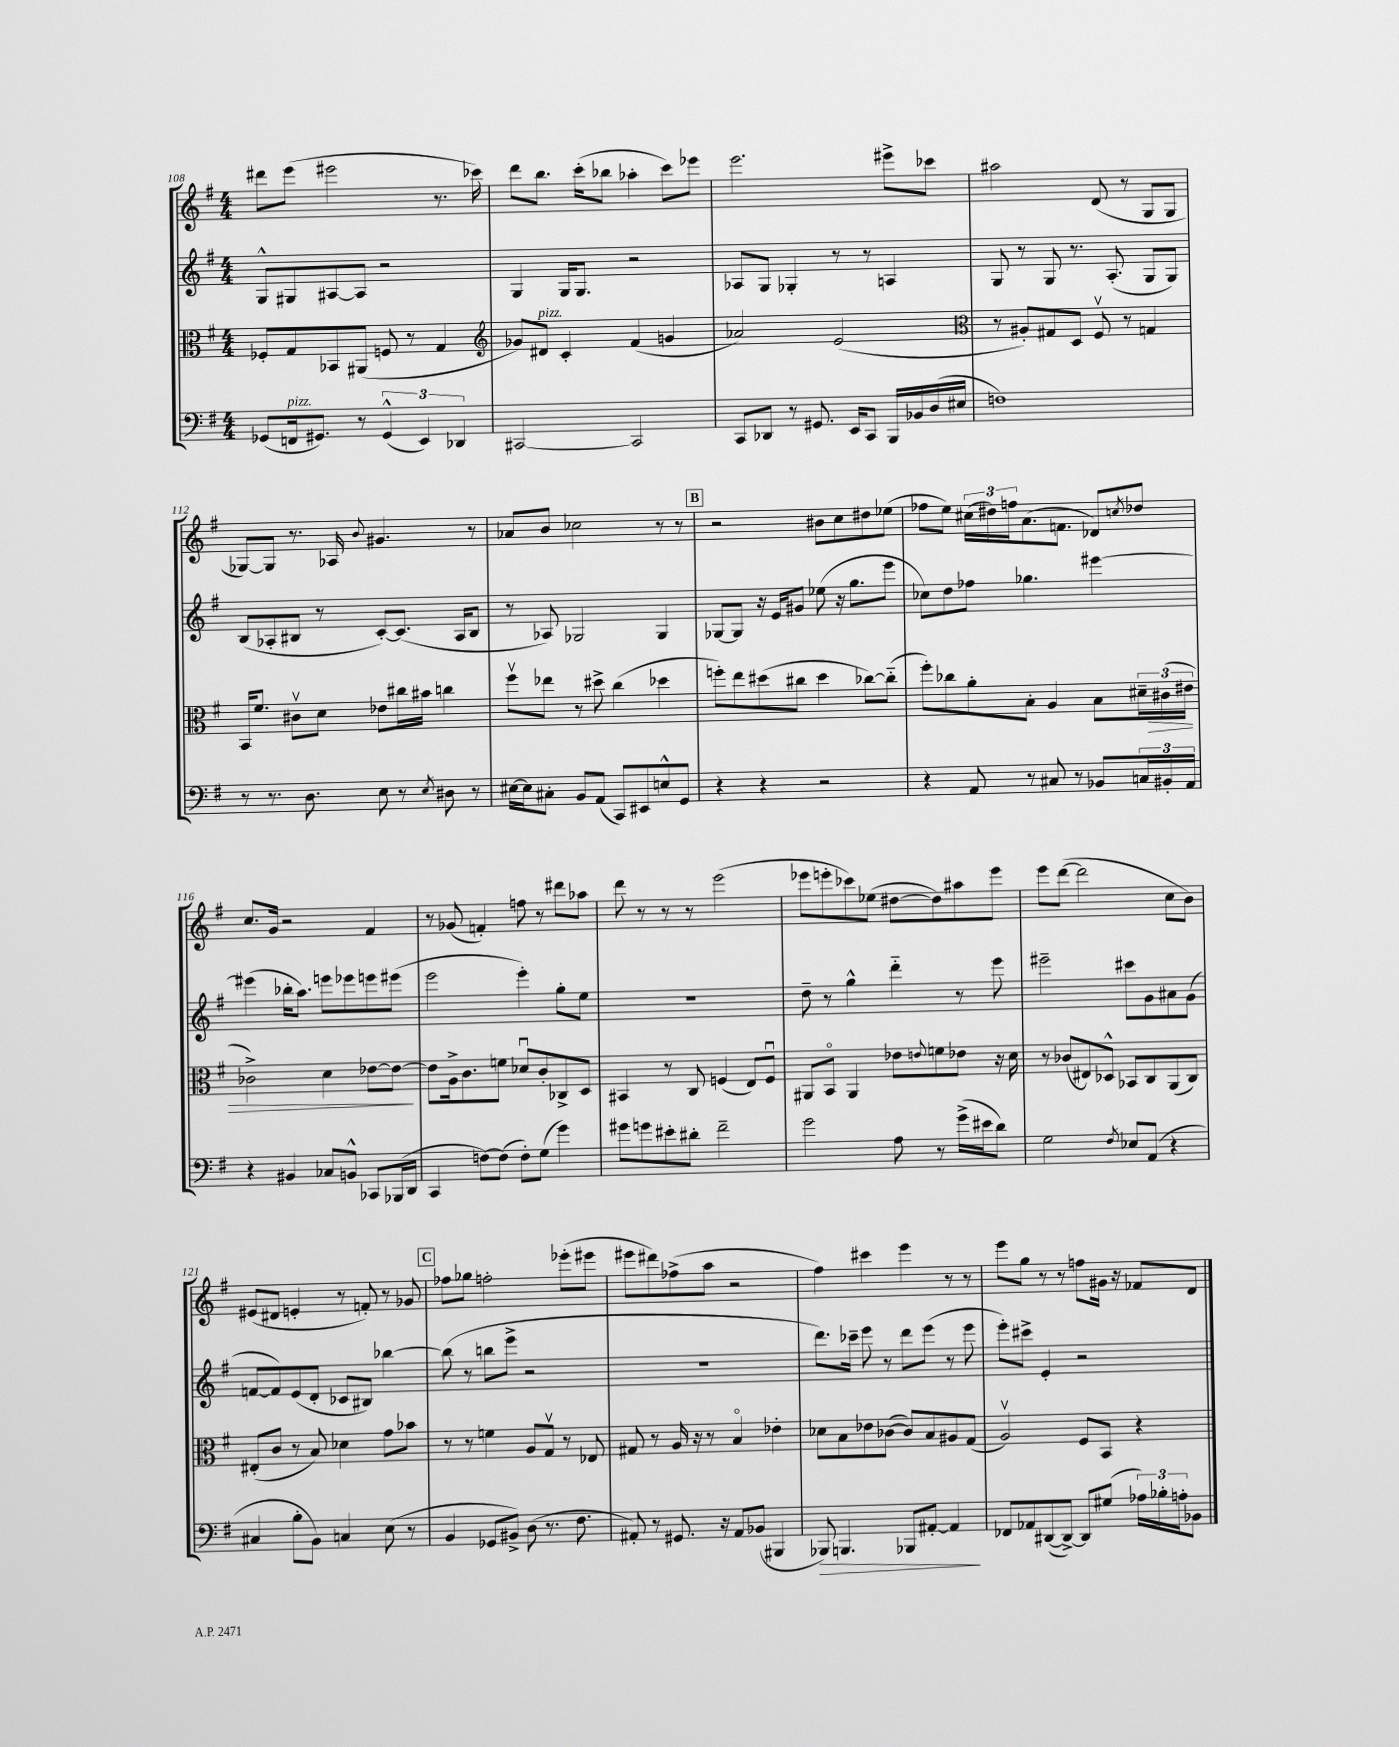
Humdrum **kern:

**kern	**dynam	**kern	**dynam	**kern	**kern
*part4	*part4	*part3	*part3	*part2	*part1
*staff4	*staff4	*staff3	*staff3	*staff2	*staff1
*clefF4	*	*clefC3	*	*clefG2	*clefG2
*k[f#]	*	*k[f#]	*	*k[f#]	*k[f#]
*M4/4	*	*M4/4	*	*M4/4	*M4/4
=108	=108	=108	=108	=108	=108
(8GG-X/L	.	8F-X'/L	.	8G^^/L	8ddd#X\L
!LO:TX:a:i:t=pizz.	!	!	!	!	!
16FFn/k	.	8G/	.	8G#X/	(8eee\J
8.GG#X/J)	.	.	.	.	.
.	.	8BB-X/	.	[8A#X/	2eee#X\
8r	.	(8AA#X/J	.	8A#/J]	.
(6GG#^^/	.	8Fn/	.	2r	.
.	.	8r	.	.	.
6EE/)	.	.	.	.	.
.	.	4G/	.	.	8.r
6DD-X/	.	.	.	.	.
.	.	.	.	.	16ccc-X\)
=109	=109	=109	=109	=109	=109
*	*	*clefG2	*	*	*
[2CC#X/	.	8g-X/L)	.	4G/	8ddd\L
!	!	!LO:TX:a:i:t=pizz.	!	!	!
.	.	8d#X/J	.	.	8.bb\J
.	.	4c'/	.	16G/KL	.
.	.	.	.	8.G/J	(16ccc'\KL
.	.	.	.	.	8bb-X\J
2CC#/]	.	(4f#/	.	2r	4aa-X'\
.	.	4gn/	.	.	8ccc\L)
.	.	.	.	.	8eee-X\J
=110	=110	=110	=110	=110	=110
8CC/L	.	2a-X/)	.	8A-X/L	2.eee\
8DD-X/J	.	.	.	8G/J	.
8r	.	.	.	4G-X'/	.
8.GG#X/	.	.	.	.	.
.	.	(2e/	.	8r	.
16EE/KL	.	.	.	.	.
8CC/J	.	.	.	8r	.
16BBB/LL	.	.	.	4An/	8eee#X^\L
16BB-X/	.	.	.	.	.
(16D/	.	.	.	.	8ccc-X\J
16E#X/JJ	.	.	.	.	.
=111	=111	=111	=111	=111	=111
*	*	*clefC3	*	*	*
1Fn)	.	8r	.	8G/	2aa#X\
.	.	8A#X'/L)	.	8r	.
.	.	8G#X/	.	8G/	.
.	.	8D/J	.	8.r	.
.	.	8F#v/	.	.	(8d/
.	.	.	.	(8.A'/	.
.	.	8r	.	.	8r
.	.	4Gn/	.	8G/L	8G/L
.	.	.	.	8G/J)	8G/J
!!LO:LB:g=z
=112	=112	=112	=112	=112	=112
8r	.	16BB/KL	.	(8B/L	[8G-X/L)
.	.	8.f#/J	.	.	.
8.r	.	.	.	8A-X'/	8G-/J]
.	.	8c#Xv\L	.	8B#X/J	8.r
8.D\	.	.	.	.	.
.	.	8d\J	.	8r	.
.	.	.	.	.	16A-X/
.	.	.	.	.	8qqb/
8E\	.	8e-X\L	.	[8c'/L)	4.g#X/
8r	.	16cc#X\L	.	(8.c/J]	.
.	.	16b#X\JJ	.	.	.
8qE/	.	.	.	.	.
8D#X\	.	4ccn\	.	.	.
.	.	.	.	16A-/KL	.
8r	.	.	.	8B#/J	8r
=113	=113	=113	=113	=113	=113
[16E#X\LL	.	8ff#v\L	.	8r	8a-X/L
16E#\J]	.	.	.	.	.
8C#X'\J	.	8ee-X\J	.	8A-X/)	8b/J
8BB/L	.	8r	.	2G-X/	2cc-X\
(8AA/J	.	8dd#X^\	.	.	.
8CC/L)	.	(4cc\	.	.	.
8EE#X/	.	.	.	.	.
8En^^/	.	4dd-X\	.	4G-/	8r
8GG/J	.	.	.	.	8r
!!LO:REH:place=s1:t=B
=114	=114	=114	=114	=114	=114
4r	.	8ffn'\L)	.	[8G-X/L	2r
.	.	8ee\	.	8G-/J]	.
4r	.	(8dd#X\	.	16r	.
.	.	.	.	16e/KL	.
.	.	8cc#X\J	.	8g#X/J	.
2r	.	4dd#\	.	(8ee-X\	8b#X\L
.	.	.	.	16r	8cc\
.	.	.	.	8.gg\L	.
.	.	[8cc-X\L)	.	.	8dd#X\
.	.	(8cc-\J]	.	8eee\J	(8ee-X\J
=115	=115	=115	=115	=115	=115
4r	.	8ff#'\L)	.	8cc-X\L)	8ff-X\L
.	.	8cc-X\	.	8dd\	8ee\J)
8AA/	.	8a'\	.	8ff-X\J	(24cc#X\LL
.	.	.	.	.	24dd#X\)
.	.	.	.	.	24ffn\J
8r	.	8B'\J	.	4.gg-X\	(8.a\
8C#X/	.	4A/	.	.	.
.	.	.	.	.	8.fn\J
8r	.	.	.	.	.
8BB-X/L	.	8B\L	.	[4eee#X\	8d-X/L)
.	.	.	.	.	8qccn/
24Cn/L	.	24d#X~\L	.	.	8dd-X/J
!	!	!	!LO:HP:b	!	!
24BB#X'/	.	(24c#X\	>	.	.
24AA/JJ	.	24e#X\JJ	.	.	.
!!LO:LB:g=z
=116	=116	=116	=116	=116	=116
4r	.	2c-X^\)	.	(4eee#X\]	8.cc/L
.	.	.	.	.	16g/Jk
4BB#X/	.	.	.	16bb-X'\KL	2r
.	.	.	.	8.aa\J)	.
8C-X/L	.	4d\	.	8eeen\L	.
8BBn^^/J	.	.	.	8eee-X\	.
8CC-X/L	.	[8e-X\L	.	8eeen\	4f#/
(16BBB-X/L	.	8e-\J_	.	(8eee#X\J	.
16DD/JJ	.	.	.	.	.
.	.	.	]	.	.
=117	=117	=117	=117	=117	=117
4CC/	.	8e-\L]	.	2eee\	8r
.	.	16A^\k	.	.	(8g-X/
.	.	8.c\	.	.	.
[8Fn\L)	.	.	.	.	4fn'/)
(8F\J]	.	8fn\J	.	.	.
8F'\L)	.	8d-Xu/L	.	4eee'\)	8ffn\
(8G\J	.	8c'/	.	.	8r
4g\)	.	8C-X^/	.	8gg'\L	8ddd#X\L
.	.	8D/J	.	8ee\J	8aa-X\J
=118	=118	=118	=118	=118	=118
8g#X\L	.	4BB#X/	.	1r	8ddd\
8gn\	.	.	.	.	8r
8e#X'\	.	8r	.	.	8r
8d#X'\J	.	8C/	.	.	8r
2f#~\	.	(4Fn/	.	.	(2eee\
.	.	8E/L)	.	.	.
.	.	8Fu/J	.	.	.
=119	=119	=119	=119	=119	=119
2g\	.	8AA#X/L	.	8dd~\	8eee-X\L
.	.	8BB/J	.	8r	8eeen'\
.	.	4AA#/	.	4gg^^\	8ccc-X\)
.	.	.	.	.	(8ee-X\J
8A\	.	8e-X\L	.	4ddd\	[8dd#X\L
.	.	8qqen/	.	.	.
8r	.	8fn\	.	.	8dd#\])
(16g^\LL	.	8e-X\J	.	8r	8aa#X\
16e#X\J	.	.	.	.	.
8d\J)	.	16r	.	8eee\	8eee\J
.	.	16d\	.	.	.
=120	=120	=120	=120	=120	=120
2G\	.	8r	.	2eee#X~\	8eee\L
.	.	(8c-X/L	.	.	([8ddd\J
.	.	8E#X/)	.	.	2ddd\]
.	.	8D-X^^/J	.	.	.
8qF#/	.	.	.	.	.
8E-X/L	.	8BB-X/L	.	8ccc#X\L	.
(8AA/J	.	8C/	.	8g\	.
4r	.	(8AA/	.	8a#X\	8cc\L
.	.	8C/J)	.	(8g\J	8b\J)
!!LO:LB:g=z
=121	=121	=121	=121	=121	=121
4C#X/	.	(8E#X'/L	.	[8fn/L	(8e#X/L
.	.	8c/J	.	8f/])	8d#X/J
8B'\L	.	8r	.	(8e/	4en'/
8BB\J)	.	8B/)	.	8d'/J	.
4Cn/	.	4d-X\	.	8c-X/L	8r
.	.	.	.	8B#X/J)	8fn'/)
(8E\	.	8g\L	.	[4bb-X\	8r
8r	.	8b-X\J	.	.	8g-X/
!!LO:REH:place=s1:t=C
=122	=122	=122	=122	=122	=122
4BB/	.	8r	.	(8bb-\]	8ff-X\L
.	.	8r	.	8r	8gg-X\J
8GG-X/L	.	4fn\	.	8bbn\L	2ffn'\
8BB#X^/J)	.	.	.	8eee^\J	.
(8D\	.	8A/L	.	2r	.
8.r	.	8Gv/J	.	.	.
.	.	8r	.	.	(8eee-X'\L
8.F#\	.	.	.	.	.
.	.	8E-X/	.	.	8eee#X\J
=123	=123	=123	=123	=123	=123
8AA#X'/)	.	8G#X/	.	1r	8eee#X\L
8r	.	8r	.	.	8ddd#X\)
8.GG#X/	.	16A/	.	.	(8ff-X^\
.	.	16r	.	.	.
.	.	8r	.	.	8aa\J
16r	.	.	.	.	.
8AA#/L	.	4B/	.	.	2r
(8BB-X/J	.	.	.	.	.
4BBB#X/	.	4e-X'\	.	.	.
=124	=124	=124	=124	=124	=124
!	!LO:HP:b	!	!	!	!
8BBB-X/)	>	8d-X\L	.	8.ddd\L)	4ff#\)
4.BBBn/	.	8B\	.	.	.
.	.	.	.	16ccc-X~\Jk	.
.	.	8e-X\	.	8eee\	4ccc#X\
.	.	([8c-X\J	.	8r	.
8BBB-X/L	.	8c-/L])	.	8ddd\L	4eee\
[8AA#X'/J	.	8B/	.	(8eee\J	.
4AA#/]	.	8A#X/	.	8r	8r
.	.	(8G/J	.	8eee\	8r
.	]	.	.	.	.
=125	=125	=125	=125	=125	=125
8FF-X/L	.	2Av/)	.	8eee'\L)	8eee\L
8AA-X/	.	.	.	8ccc#X^\J	8gg\J
([8DD#X/	.	.	.	4e'/	8r
8DD#^/J_)	.	.	.	.	8r
8DD#/L]	.	8F#/L	.	2r	8ffn\L
(8G#X/J	.	8BB/J	.	.	16g#X\Jk
.	.	.	.	.	16r
24A-X\LL)	.	4r	.	.	8f-X/L
24B-X'\	.	.	.	.	.
24An'\J	.	.	.	.	.
8BB-X\J	.	.	.	.	8d/J
==	==	==	==	==	==
*-	*-	*-	*-	*-	*-
